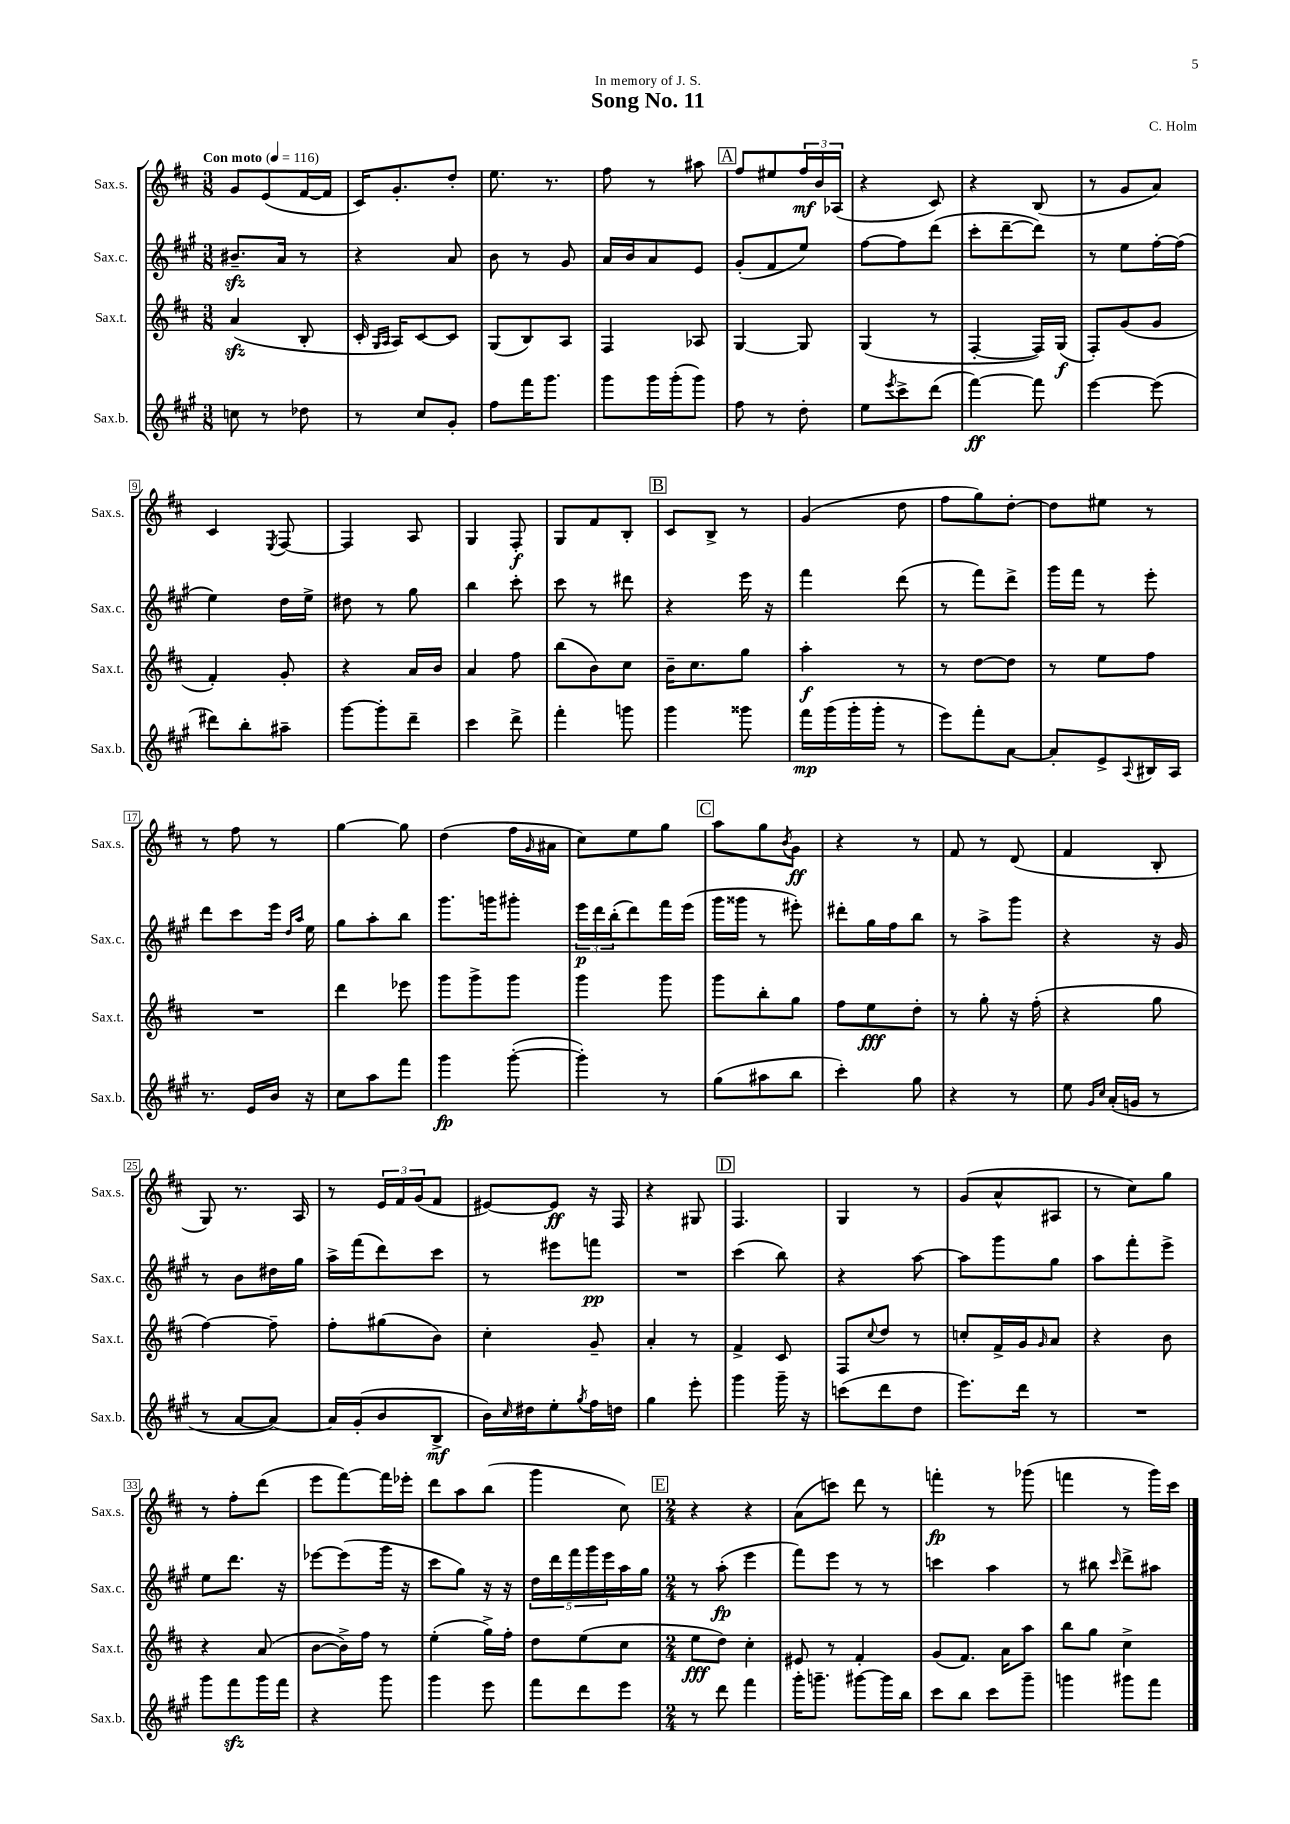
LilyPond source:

\header { title = "Song No. 11" composer = "C. Holm" dedication = "In memory of J. S." }
<<
\new StaffGroup <<
\new Staff = "s0" \with { instrumentName = "Sax.s." shortInstrumentName = "Sax.s." } {
    \clef treble \key d \major \numericTimeSignature \time 3/8 \tempo "Con moto" 4 = 116
    g'8 e'8( fis'16~ fis'16 |
    cis'16) g'8.-. d''8-. |
    e''8. r8. |
    fis''8 r8 ais''8 |
    \mark \markup { \box "A" } fis''8 eis''8 \tuplet 3/2 { fis''16\mf b'16 aes16( } |
    r4 cis'8) |
    r4 b8( |
    r8 g'8 a'8) |
    cis'4 \acciaccatura { e8 } fis8~ |
    fis4 a8 |
    g4 fis8-.\f |
    g8 fis'8 b8-. |
    \mark \markup { \box "B" } cis'8 b8-> r8 |
    g'4( d''8 |
    fis''8 g''8) d''8~-. |
    d''8 eis''8 r8 |
    r8 fis''8 r8 |
    g''4~ g''8 |
    d''4( fis''16 \grace { g'16 } ais'16 |
    cis''8) e''8 g''8 |
    \mark \markup { \box "C" } a''8 g''8 \acciaccatura { b'8 } g'8\ff |
    r4 r8 |
    fis'8 r8 d'8( |
    fis'4 b8-. |
    g8) r8. a16 |
    r8 \tuplet 3/2 { e'16 fis'16 g'16( } fis'8 |
    eis'8~) eis'8\ff r16 fis16 |
    r4 gis8 |
    \mark \markup { \box "D" } fis4. |
    g4 r8 |
    g'8( a'8-^ ais8 |
    r8 cis''8) g''8 |
    r8 fis''8-. d'''8( |
    e'''8 fis'''8~) fis'''16 ees'''16-. |
    d'''8 a''8 b''8( |
    g'''4 cis''8) |
    \mark \markup { \box "E" } \numericTimeSignature \time 2/4 r4 r4 |
    a'8( c'''8) d'''8 r8 |
    f'''4-.\fp r8 ges'''8( |
    f'''4 r8 g'''16) cis'''16 \bar "|." |
}
\new Staff = "s1" \with { instrumentName = "Sax.c." shortInstrumentName = "Sax.c." } {
    \clef treble \key a \major \numericTimeSignature \time 3/8
    bis'8.--\sfz a'16 r8 |
    r4 a'8 |
    b'8 r8 gis'8 |
    a'16 b'16 a'8 e'8 |
    \mark \markup { \box "A" } gis'8-.( fis'8 e''8) |
    fis''8~ fis''8 d'''8( |
    cis'''8-. d'''8~-- d'''8) |
    r8 e''8 fis''16~-. fis''16( |
    e''4) d''16 e''16-> |
    dis''8 r8 gis''8 |
    b''4 cis'''8-. |
    cis'''8 r8 dis'''8 |
    \mark \markup { \box "B" } r4 e'''16 r16 |
    fis'''4 d'''8( |
    r8 fis'''8) d'''8-> |
    gis'''16 fis'''16 r8 e'''8-. |
    d'''8 cis'''8 e'''16 \grace { d''16 a''16 } e''16 |
    gis''8 a''8-. b''8 |
    gis'''8. g'''16 gis'''8-. |
    \tuplet 3/2 { e'''16\p d'''16 b''16-.( } d'''8) fis'''16 e'''16( |
    \mark \markup { \box "C" } gis'''16 gisis'''16 r8 eis'''8-.) |
    dis'''8-. gis''16 fis''16 b''8 |
    r8 a''8-> gis'''8 |
    r4 r16 gis'16 |
    r8 b'8 dis''16 gis''16 |
    a''16-> fis'''16( d'''8) cis'''8 |
    r8 eis'''8 f'''8\pp |
    R4. |
    \mark \markup { \box "D" } cis'''4( b''8) |
    r4 a''8~ |
    a''8 gis'''8 gis''8 |
    a''8 fis'''8-. e'''8-> |
    e''8 d'''8. r16 |
    ees'''8~ ees'''8( gis'''16 r16 |
    cis'''8 gis''8) r16 r16 |
    \tuplet 5/4 { d''16 d'''16 fis'''16 gis'''16 e'''16 } a''16 gis''16 |
    \mark \markup { \box "E" } \numericTimeSignature \time 2/4 r8 a''8-.\fp( e'''4 |
    fis'''8) e'''8 r8 r8 |
    c'''4 a''4 |
    r8 bis''8 \grace { cis'''16 } d'''8-> ais''8 \bar "|." |
}
\new Staff = "s2" \with { instrumentName = "Sax.t." shortInstrumentName = "Sax.t." } {
    \clef treble \key d \major \numericTimeSignature \time 3/8
    a'4\sfz( b8-. |
    cis'16-. \grace { g16 a16 } a16) cis'8~ cis'8 |
    g8( b8) a8 |
    fis4 aes8 |
    \mark \markup { \box "A" } g4~ g8 |
    g4( r8 |
    fis4~-. fis16) g16\f( |
    fis8-.) g'8( g'8 |
    fis'4-.) g'8-. |
    r4 a'16 b'16 |
    a'4 fis''8 |
    b''8( b'8) cis''8 |
    \mark \markup { \box "B" } b'16-- cis''8. g''8 |
    a''4-.\f r8 |
    r8 d''8~ d''8 |
    r8 e''8 fis''8 |
    R4. |
    d'''4 ees'''8 |
    g'''8 g'''8-> g'''8 |
    g'''4 g'''8 |
    \mark \markup { \box "C" } g'''8 b''8-. g''8 |
    fis''8 e''8\fff d''8-. |
    r8 g''8-. r16 fis''16-.( |
    r4 g''8 |
    fis''4~) fis''8-- |
    fis''8-. gis''8( b'8) |
    cis''4-. g'8-- |
    a'4-. r8 |
    \mark \markup { \box "D" } fis'4-> cis'8 |
    fis8 \appoggiatura { cis''8 } d''8 r8 |
    c''8-. fis'16-> g'16 \grace { g'16 } a'8 |
    r4 b'8 |
    r4 a'8( |
    b'8~ b'16->) fis''16 r8 |
    e''4-.( g''16->) fis''16-. |
    d''8 e''8( cis''8 |
    \mark \markup { \box "E" } \numericTimeSignature \time 2/4 e''8\fff d''8) cis''4-. |
    eis'8 r8 fis'4-. |
    g'8( fis'8.) a'16 a''8 |
    b''8 g''8 cis''4-> \bar "|." |
}
\new Staff = "s3" \with { instrumentName = "Sax.b." shortInstrumentName = "Sax.b." } {
    \clef treble \key a \major \numericTimeSignature \time 3/8
    c''8 r8 des''8 |
    r8 cis''8 gis'8-. |
    fis''8 fis'''16 gis'''8. |
    gis'''8 gis'''16 gis'''16-.( gis'''8) |
    \mark \markup { \box "A" } fis''8 r8 d''8-. |
    e''8 \acciaccatura { e'''8 } cis'''8-> d'''8( |
    fis'''4~\ff) fis'''8 |
    e'''4~ e'''8( |
    dis'''8) b''8-. ais''8-- |
    gis'''8~ gis'''8-. d'''8-- |
    cis'''4 d'''8-> |
    fis'''4-. g'''8 |
    \mark \markup { \box "B" } gis'''4 gisis'''8 |
    fis'''16\mp gis'''16( gis'''16-. gis'''16-. r8 |
    e'''8) fis'''8-. a'8~ |
    a'8-. e'8-> \appoggiatura { a8 } bis16 a16 |
    r8. e'16 b'16 r16 |
    cis''8 a''8 fis'''8 |
    gis'''4\fp gis'''8~-.( |
    gis'''4-.) r8 |
    \mark \markup { \box "C" } gis''8( ais''8 b''8 |
    cis'''4-.) gis''8 |
    r4 r8 |
    e''8 \grace { gis'16 cis''16 } a'16-.( g'16 r8 |
    r8 a'8~ a'8~) |
    a'16 gis'16-.( b'8 b8->\mf |
    b'16) \grace { cis''16 } dis''16 e''8-. \acciaccatura { gis''8 } fis''16 d''16 |
    gis''4 e'''8-. |
    \mark \markup { \box "D" } gis'''4 gis'''16-- r16 |
    c'''8( d'''8 d''8 |
    e'''8.) d'''16 r8 |
    R4. |
    gis'''8 fis'''8\sfz gis'''16 fis'''16 |
    r4 gis'''8 |
    gis'''4 e'''8 |
    fis'''8 d'''8 e'''8 |
    \mark \markup { \box "E" } \numericTimeSignature \time 2/4 r8 d'''8 fis'''4 |
    gis'''16-. g'''8.-- gis'''8~ gis'''16 b''16 |
    cis'''8 b''8 cis'''8 gis'''8-- |
    g'''4 gis'''8 fis'''8 \bar "|." |
}
>>
>>
\layout { \context { \Score \override BarNumber.stencil = #(make-stencil-boxer 0.1 0.3 ly:text-interface::print) } }
